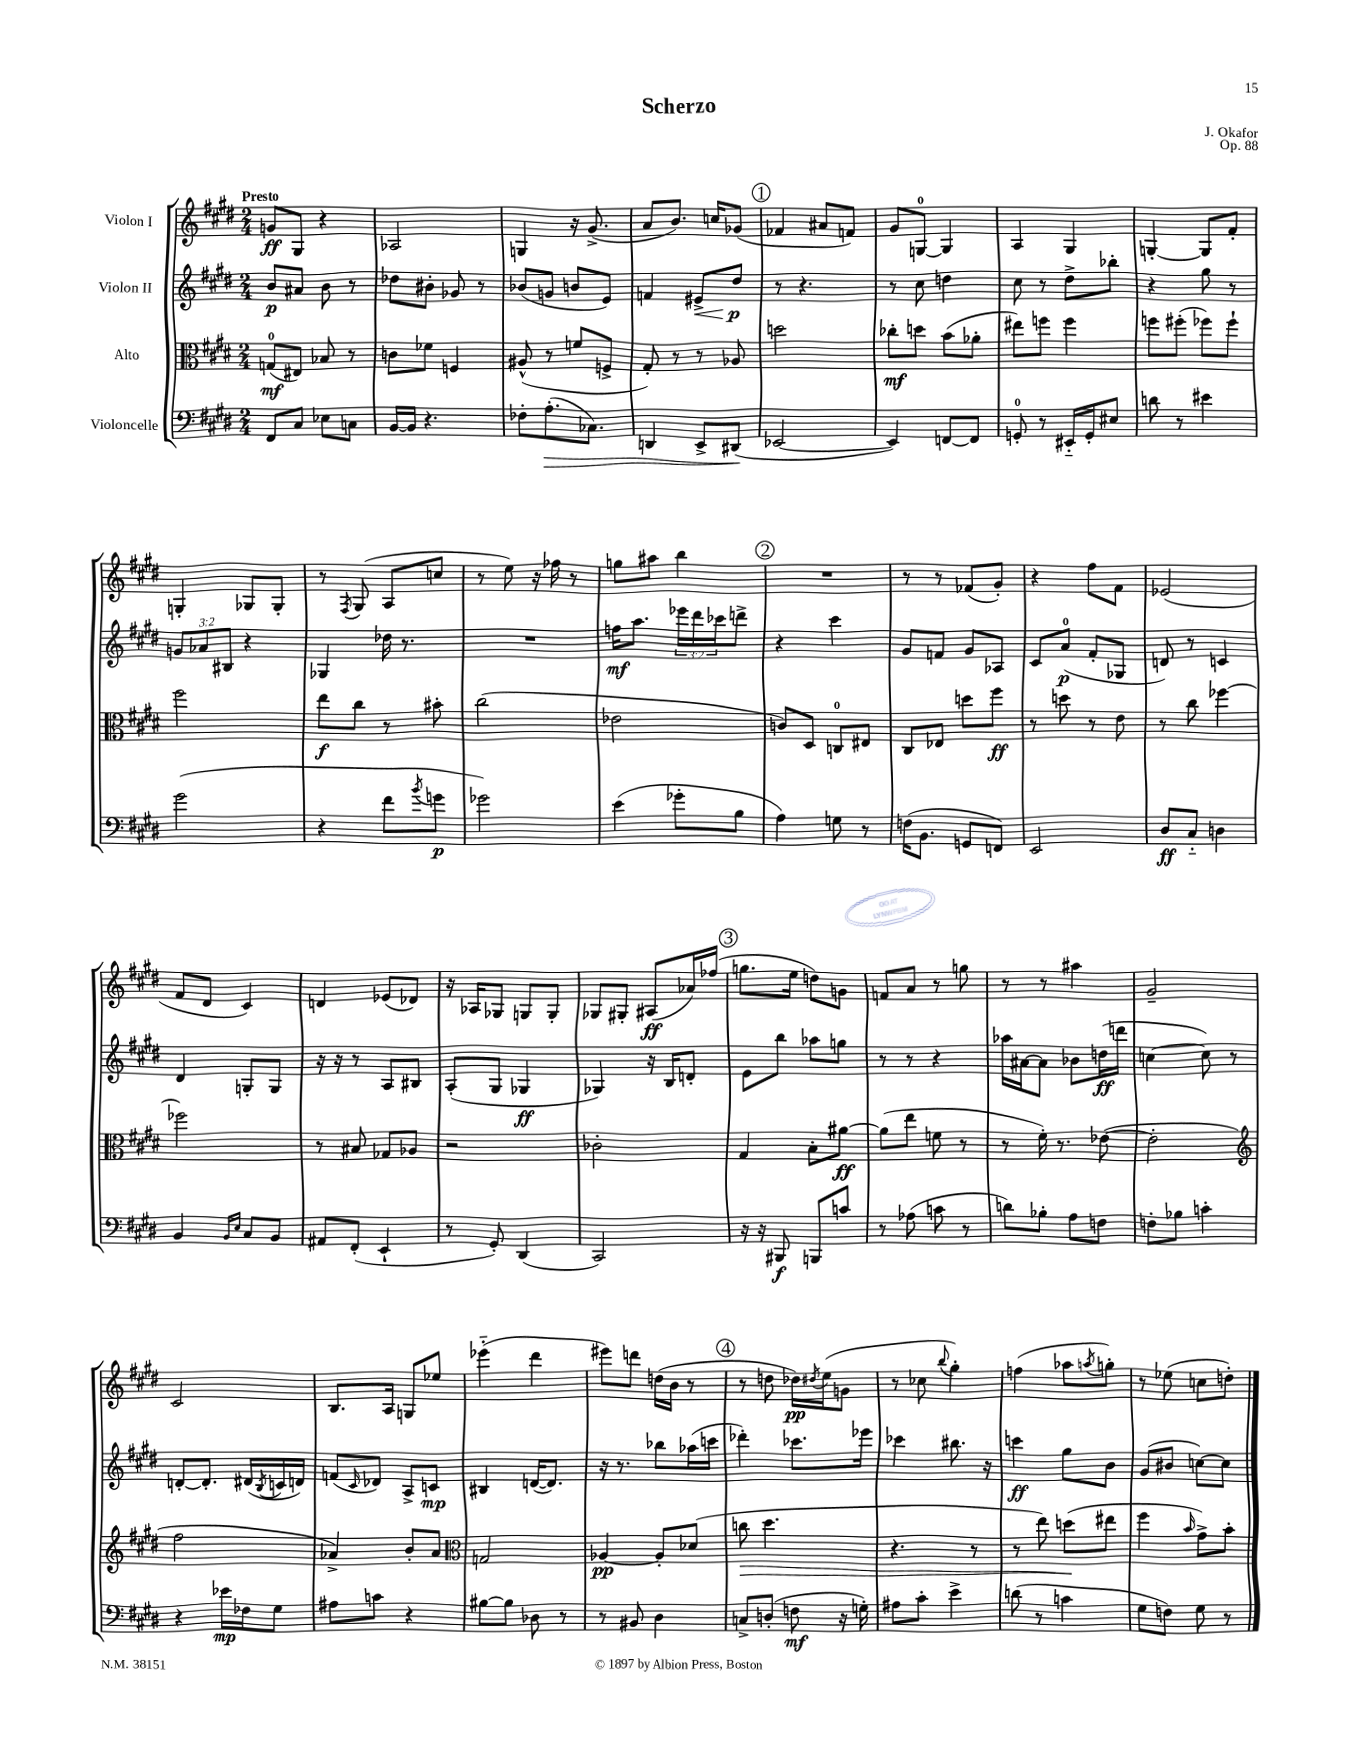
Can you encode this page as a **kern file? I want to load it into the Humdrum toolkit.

**kern	**kern	**kern	**kern
*staff4	*staff3	*staff2	*staff1
*clefF4	*clefC3	*clefG2	*clefG2
*k[f#c#g#d#]	*k[f#c#g#d#]	*k[f#c#g#d#]	*k[f#c#g#d#]
*M2/4	*M2/4	*M2/4	*M2/4
8FF#/L	(8G/L	8b/L	8g/L
8C#/J	8E#/J)	8a#/J	8G#/J
8E-\L	8B-/	8b\	4r
8C\J	8r	8r	.
=	=	=	=
[16BB/LL	8c\L	8dd-\L	2A-/
16BB/]JJ	.	.	.
4.r	8f-\J	8b#'\J	.
.	4F/	8g-/	.
.	.	8r	.
=	=	=	=
8F-'\L	(8A#^^/	(8b-/L	4G/
(8.A'\	8r	8g/J	.
.	8f/L	8b/L	16r
8.C-\J)	.	.	(8.g#^/
.	8F^/J	8e/J)	.
=	=	=	=
4DD/	8G#'/)	4f/	8a/L
.	8r	.	8.b/J)
8EE^/L	8r	8e#^/L	.
.	.	.	16cc/LK
(8DD#/J	8A-/	8dd#/J	(8g-/J
=	=	=	=
[2EE-/	2dd\	8r	4f-/
.	.	4.r	.
.	.	.	8a#/L
.	.	.	8f/J)
=	=	=	=
4EE-/])	8cc-'\L	8r	8g#/L
.	8dd\J	8cc#\	[8G/J
[8FF/L	(8b\L	4dd\	4G/]
8FF/]J	8a-'\J	.	.
=	=	=	=
8GG'/	8ee#\L)	8cc#\	4A/
8r	8ff\J	8r	.
16EE#'~/LL	4ff\	8dd#^\L	4G#/
16GG'/J	.	.	.
8E#/J	.	8bb-'\J	.
=	=	=	=
8d\	8ff\L	4r	[4G'/
8r	(8ff#'\J	.	.
4e#\	8ff-\L)	8gg#\	8G/]L
.	8ff-`\J	8r	8f#'/J
=	=	=	=
(2g#\	2ff#\	12g/L	4G'/
.	.	12a-/	.
.	.	12B#/J	.
.	.	4r	8G-/L
.	.	.	8G-'/J
=	=	=	=
4r	8ee\L	4G-/	8r
.	.	.	8qF#/
.	8cc#\J	.	(8G#/
8f#\L	8r	16dd-\	8A/L
.	.	8.r	.
8qb/	.	.	.
8g\J	8b#'\	.	8cc/J
=	=	=	=
2g-\)	(2cc#\	2r	8r
.	.	.	8ee\)
.	.	.	16r
.	.	.	16ff-\
.	.	.	8r
=	=	=	=
(4e\	2e-\	16ff\LK	8gg\L
.	.	8.aa\J	.
.	.	.	8aa#\J
8g-'\L	.	24eee-\LL	4bb\
.	.	24ddd#\	.
.	.	24ccc-\J	.
8B\J	.	8ddd^\J	.
=	=	=	=
4A\)	8c/L)	4r	2r
.	8D#/J	.	.
8G\	8C/L	4ccc#\	.
8r	8E#/J	.	.
=	=	=	=
(16F\LK	8C#/L	8g#/L	8r
8.BB\J	.	.	.
.	8E-/J	8f/J	8r
8GG/L	8dd\L	8g#/L	(8f-/L
8FF/J)	8ff#\J	8A-/J	8g#'/J)
=	=	=	=
2EE/	8r	8c#/L	4r
.	8dd\	(8a/J	.
.	8r	8f#'/L	8ff#\L
.	8e\	8G-/J	8f#\J
=	=	=	=
8D#/L	8r	8d/)	(2e-/
8C#'~/J	8cc#\	8r	.
4D\	[4ff-\	4c/	.
=	=	=	=
4BB/	2ff-\]	4d#/	8f#/L
.	.	.	8d#/J
16qqBB/LL	.	.	.
16qqE/JJ	.	.	.
8C#/L	.	8G'/L	4c#/)
8BB/J	.	8G/J	.
=	=	=	=
8AA#/L	8r	16r	4d/
.	.	16r	.
(8FF#'/J	8B#/	8r	.
4EE`/	8G-/L	8A/L	(8e-/L
.	8A-/J	8B#/J	8d-/J)
=	=	=	=
8r	2r	(8A'/L	16r
.	.	.	16A-/LK
8GG#'/)	.	8G#/J	8G-/J
(4DD#/	.	4G-/	8G/L
.	.	.	8G'/J
=	=	=	=
2CC#/)	2c-'\	4G-/)	8G-/L
.	.	.	8G#'/J
.	.	16r	(8A#/L
.	.	16B/LK	.
.	.	8d'/J	16a-/L)
.	.	.	(16ff-/JJ
=	=	=	=
16r	4G#/	8e\L	8.gg\L
16r	.	.	.
8BBB#/	.	8bb\J	.
.	.	.	16ee\Jk
8BBB/L	8B'\L	8aa-\L	8dd\L)
8c/J	[8a#\J	8gg\J	8g\J
=	=	=	=
8r	(8a#\]L	8r	8f/L
(8A-\	8ee\J	8r	8a/J
8c\	8f\	4r	8r
8r	8r	.	8gg\
=	=	=	=
8d\L)	8r	16aa-\LL	8r
.	.	[16a#\J	.
8B-'\J	16f#'\)	8a#\]J	8r
.	8.r	.	.
8A\L	.	8b-\L	4aa#\
8F\J	([8e-\	(16dd\L	.
.	.	16ddd\JJ	.
=	=	=	=
8F'\L	2e-'\]	[4cc\	2g#~/
8B-\J	.	.	.
4c'\	.	8cc\])	.
.	.	8r	.
=	=	=	=
*	*clefG2	*	*
4r	2ff#\	[8d'/L	2c#/
.	.	8.d'/]J	.
16e-\LL	.	.	.
16F-\J	.	(16d#/LL	.
.	.	8qB/	.
8G#\J	.	16c/	.
.	.	16d/JJ)	.
=	=	=	=
8A#\L	4a-^/)	(8f/L	8.B/L
.	.	16qqc#/	.
8c\J	.	8d-/J)	.
.	.	.	16A/Jk
4r	8b'/L	8A^/L	8G/L
.	8a-/J	8c/J	8ee-/J
=	=	=	=
*	*clefC3	*	*
[8B#\L	2G/	4B#/	(4eee-'~\
8B#\]J	.	.	.
8D-\	.	([16d/LK	4ddd#\
.	.	8.d/]J)	.
8r	.	.	.
=	=	=	=
8r	[4A-/	16r	8eee#\L)
.	.	8.r	.
8BB#/	.	.	8ddd\J
4D#\	8A-'/]L	8bb-\L	(16dd\LL
.	.	.	16b\JJ
.	(8d-/J	(16aa-\L	8r
.	.	16ccc\JJ	.
=	=	=	=
8C^/L	8cc\	4ddd-'\)	8r
(8D'/J	4.dd#\	.	8dd\
8F\	.	8.ccc-\L	16dd-\LL)
.	.	.	8qdd#/
.	.	.	(16ee\J
16r	.	.	8g\J
16G'\)	.	16eee-\Jk	.
=	=	=	=
8A#\L	4.r	4ccc-\	8r
8c#'\J	.	.	8cc-\
.	.	.	8qqbb/
4e^\	.	8.bb#\	4gg#'\)
.	8r	.	.
.	.	16r	.
=	=	=	=
(8d\	8r	4ccc\	(4ff\
8r	8ee\)	.	.
4c\	(8dd\L	8gg#\L	8aa-\L
.	.	.	8qaa/
.	8ee#\J	8b\J	8gg'\J)
=	=	=	=
8G#\L	4ff#\	(8g#/L	8r
8F\J)	.	8b#/J	(8ee-\
.	16qqb/	.	.
8G#\	8g#^\L)	[8cc\L)	8cc\L
8r	8b'\J	8cc\]J	8dd'\J)
==	==	==	==
*-	*-	*-	*-
